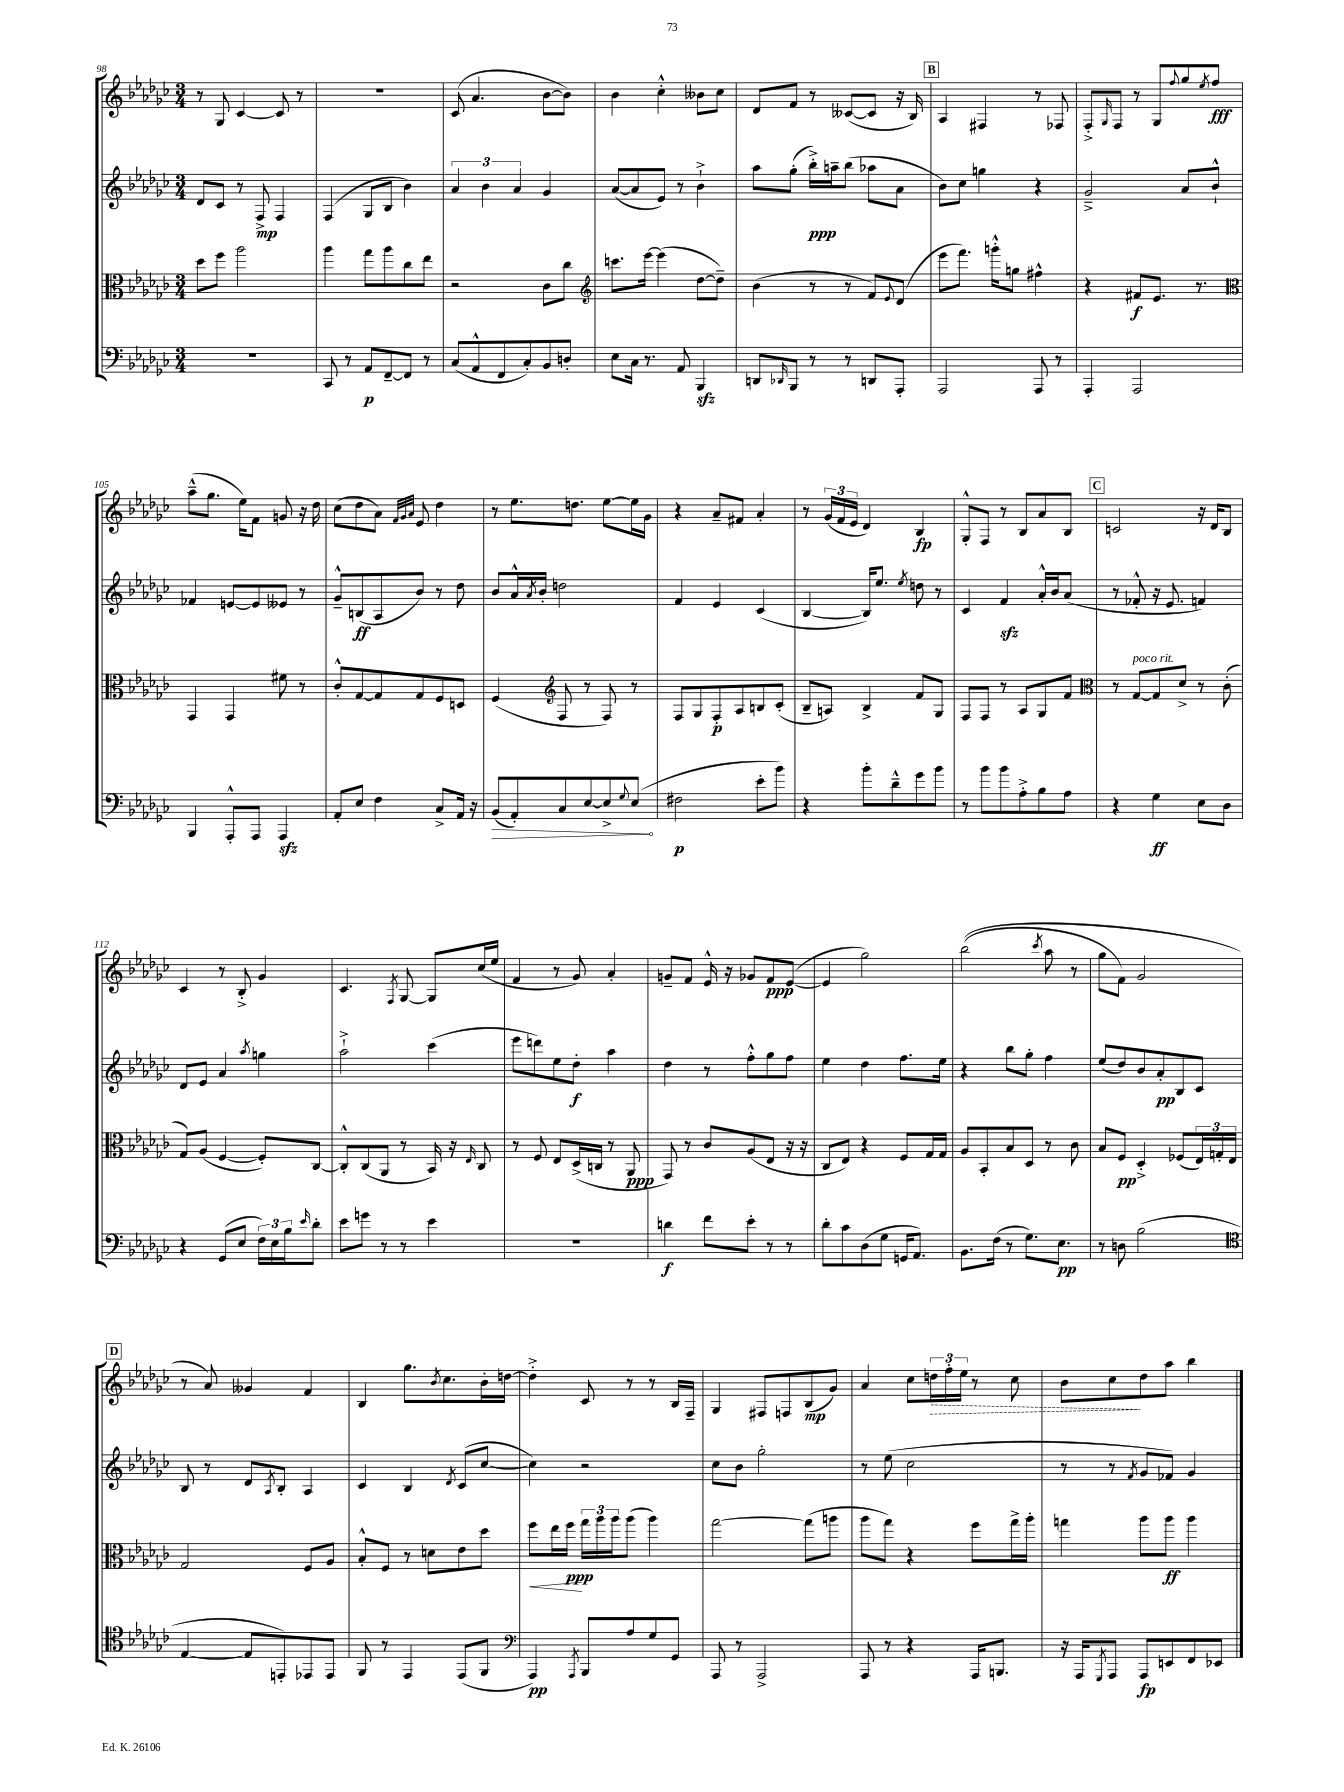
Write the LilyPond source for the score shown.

<<
\new StaffGroup <<
\new Staff = "s0" {
    \clef treble \key ges \major \numericTimeSignature \time 3/4
    r8 ges8 ces'4~ ces'8 r8 |
    R2. |
    ces'8( aes'4. bes'8~ bes'8) |
    bes'4 ces''4-.-^ beses'8 ces''8 |
    des'8 f'8 r8 ceses'8~( ceses'8 r16 bes16) |
    \mark \markup { \box "B" } aes4 fis4 r8 fes8 |
    f8-.-> \grace { ges16 } f8 r8 ges8 \appoggiatura { f''8 } ges''8 \acciaccatura { ees''8 } f''8\fff |
    aes''8---^( ges''8. ees''16) f'8 g'8 r16 des''16 |
    ces''8( des''8 aes'8) \grace { f'32 ges'32 aes'32 } ees'8 des''4 |
    r8 ees''8. d''8. ees''8~ ees''16 ges'16 |
    r4 aes'8-- fis'8 aes'4-. |
    r8 \tuplet 3/2 { ges'16( f'16 ees'16 } des'4) bes4\fp |
    ges8-.-^ f8 r8 bes8 aes'8 bes8 |
    \mark \markup { \box "C" } c'2 r16 des'16 bes8 |
    ces'4 r8 bes8-.-> ges'4 |
    ces'4. \acciaccatura { f8 } ges8~ ges8 ces''16( ees''16 |
    f'4 r8 ges'8) aes'4-. |
    g'8-- f'8 ees'16-^ r16 ges'8 f'8\ppp ees'8~( |
    ees'4 ges''2) |
    bes''2(\( \acciaccatura { ces'''8 } aes''8 r8 |
    ges''8 f'8) ges'2 |
    \mark \markup { \box "D" } r8 aes'8\) geses'4 f'4 |
    bes4 ges''8. \acciaccatura { bes'8 } ces''8. bes'16-. d''16~ |
    d''4-.-> ces'8 r8 r8 bes16 f16-- |
    ges4 fis8 f8 bes8\mp( ges'8) |
    aes'4 ces''8 \tuplet 3/2 { \once \override Hairpin.style = #'dashed-line d''16\> f''16-. ees''16 } r8 ces''8 |
    bes'8 ces''8\! des''8 aes''8 bes''4 \bar "|." |
}
\new Staff = "s1" {
    \clef treble \key ges \major \numericTimeSignature \time 3/4
    des'8 ces'8 r8 f8->\mp f4 |
    f4( ges8 bes8 bes'4) |
    \tuplet 3/2 { aes'4 bes'4 aes'4 } ges'4 |
    aes'8~( aes'8 ees'8) r8 bes'4-!-> |
    aes''8 ges''8-.( bes''16-.->\ppp) a''16-- bes''8( aes''8 aes'8 |
    \mark \markup { \box "B" } bes'8) ces''8 g''4 r4 |
    ges'2---> aes'8 bes'8-!-^ |
    fes'4 e'8~ e'8 eeses'8 r8 |
    ges'8---^ b8\ff( aes8 bes'8) r8 des''8 |
    bes'8 aes'16-^ \acciaccatura { aes'8 } bes'16-. d''2 |
    f'4 ees'4 ces'4( |
    bes4~ bes16) ees''8. \acciaccatura { ees''8 } d''8 r8 |
    ces'4 f'4\sfz aes'16-.-^ bes'16 aes'8( |
    \mark \markup { \box "C" } r8 fes'8-.-^ r16 ees'8. f'4) |
    des'8 ees'8 aes'4 \acciaccatura { aes''8 } g''4 |
    aes''2-!-> ces'''4( |
    ees'''8 d'''8) ees''8 des''8-.\f aes''4 |
    des''4 r8 f''8-.-^ ges''8 f''8 |
    ees''4 des''4 f''8. ees''16 |
    r4 bes''8 ges''8-. f''4 |
    ees''8( des''8) bes'8 aes'8-.\pp bes8 ces'8 |
    \mark \markup { \box "D" } bes8 r8 des'8 \acciaccatura { aes8 } bes8-. aes4 |
    ces'4 bes4 \acciaccatura { des'8 } ces'8( ces''8~ |
    ces''4) r2 |
    ces''8 bes'8 ges''2-. |
    r8 ees''8( ces''2 |
    r8 r8 \acciaccatura { f'8 } ges'8 fes'8) ges'4 \bar "|." |
}
\new Staff = "s2" {
    \clef alto \key ges \major \numericTimeSignature \time 3/4
    des''8 f''8 aes''2 |
    aes''4 ges''8 aes''8 ces''8 ees''8 |
    r2 ces'8 ces''8 |
    \clef treble c'''8. ees'''16~ ees'''4( des''8~ des''8--) |
    bes'4( r8 r8 f'8) \appoggiatura { ees'8 } des'8( |
    \mark \markup { \box "B" } ees'''8 f'''8.) g'''16-.-^ g''8 fis''4-^ |
    r4 fis'8\f ees'8. r8. |
    \clef alto ges,4 ges,4 fis'8 r8 |
    ces'8-.-^ ges8~ ges8 ges8 f8 d8 |
    f4( \clef treble f8 r8 f8) r8 |
    f8 ges8 f8-.\p aes8 b8 ces'8-.( |
    bes8-- a8) bes4-> f'8 ges8 |
    f8 f8 r8 aes8 ges8 f'8 |
    \mark \markup { \box "C" } \clef alto r8 ges8~^\markup { \italic "poco rit." } ges8 des'8-> r8 ces'8-.( |
    ges8) aes8( f4~ f8-.) ces8~ |
    ces8-.-^ ces8( aes,8 r8 bes,16) r16 \grace { ees16 } ces8 |
    r8 f8 ees8 des16->( c16 r8 aes,8\ppp |
    ges,8) r8 ces'8 aes8( ees8 r16 r16 |
    ces8 ees8) r4 f8 ges16 ges16 |
    aes8 bes,8-. bes8 des8 r8 ces'8 |
    bes8 f8\pp des4-.-> fes8( \tuplet 3/2 { ees16) g16-. ees16 } |
    \mark \markup { \box "D" } ges2 f8 aes8 |
    bes8-.-^ f8 r8 d'8 ees'8 des''8 |
    f''8\< ees''16 f''16\ppp\! \tuplet 3/2 { ges''16 aes''16 aes''16 } aes''8( aes''4) |
    ges''2~ ges''8( a''8 |
    aes''8 ges''8) r4 f''8 ges''16-> aes''16-. |
    g''4 aes''8 aes''8\ff aes''4 \bar "|." |
}
\new Staff = "s3" {
    \clef bass \key ges \major \numericTimeSignature \time 3/4
    R2. |
    ces,8 r8 aes,8\p f,8~-- f,8 r8 |
    ces8( aes,8-^ f,8 ces8-.) bes,8 d8-. |
    ees8 ces16 r8. aes,8 bes,,4\sfz |
    d,8 \grace { des,16 } bes,,8 r8 r8 d,8 aes,,8-. |
    \mark \markup { \box "B" } aes,,2 aes,,8 r8 |
    aes,,4-. aes,,2 |
    bes,,4 aes,,8-.-^ aes,,8 aes,,4\sfz |
    aes,8-. ees8 f4 ces8-> aes,16 r16 |
    \once \override Hairpin.circled-tip = ##t bes,8\>( aes,8-.) ces8 ees8~ ees8-> \appoggiatura { ges8 } ees8\!( |
    fis2\p ees'8-. bes'8) |
    r4 bes'8-. des'8---^ ges'8 bes'8 |
    r8 bes'8 bes'8 aes8-.-> bes8 aes8 |
    \mark \markup { \box "C" } r4 ges4\ff ees8 des8 |
    r4 ges,8( ees8 \tuplet 3/2 { f16) ees16 bes16 } \grace { ees'16 } des'8-. |
    ees'8 g'8 r8 r8 ees'4 |
    R2. |
    d'4\f f'8 ees'8-. r8 r8 |
    des'8-. ces'8 des8( ges8 g,16 aes,8.) |
    bes,8. f16( r8 ges8.) ees8.\pp |
    r8 d8 bes2( |
    \mark \markup { \box "D" } \clef tenor ees4~ ees8 e,8-.) ees,8 ees,8 |
    f,8 r8 ees,4 ees,8( f,8 |
    \clef bass aes,,4\pp) \acciaccatura { aes,,8 } bes,,8 aes8 ges8 ges,8 |
    aes,,8 r8 aes,,2-> |
    aes,,8 r8 r4 aes,,16 b,,8. |
    r16 aes,,16 \acciaccatura { ges,,8 } aes,,8 aes,,8\fp e,8 f,8 ees,8 \bar "|." |
}
>>
>>
\layout { \context { \Score currentBarNumber = #98 } }
